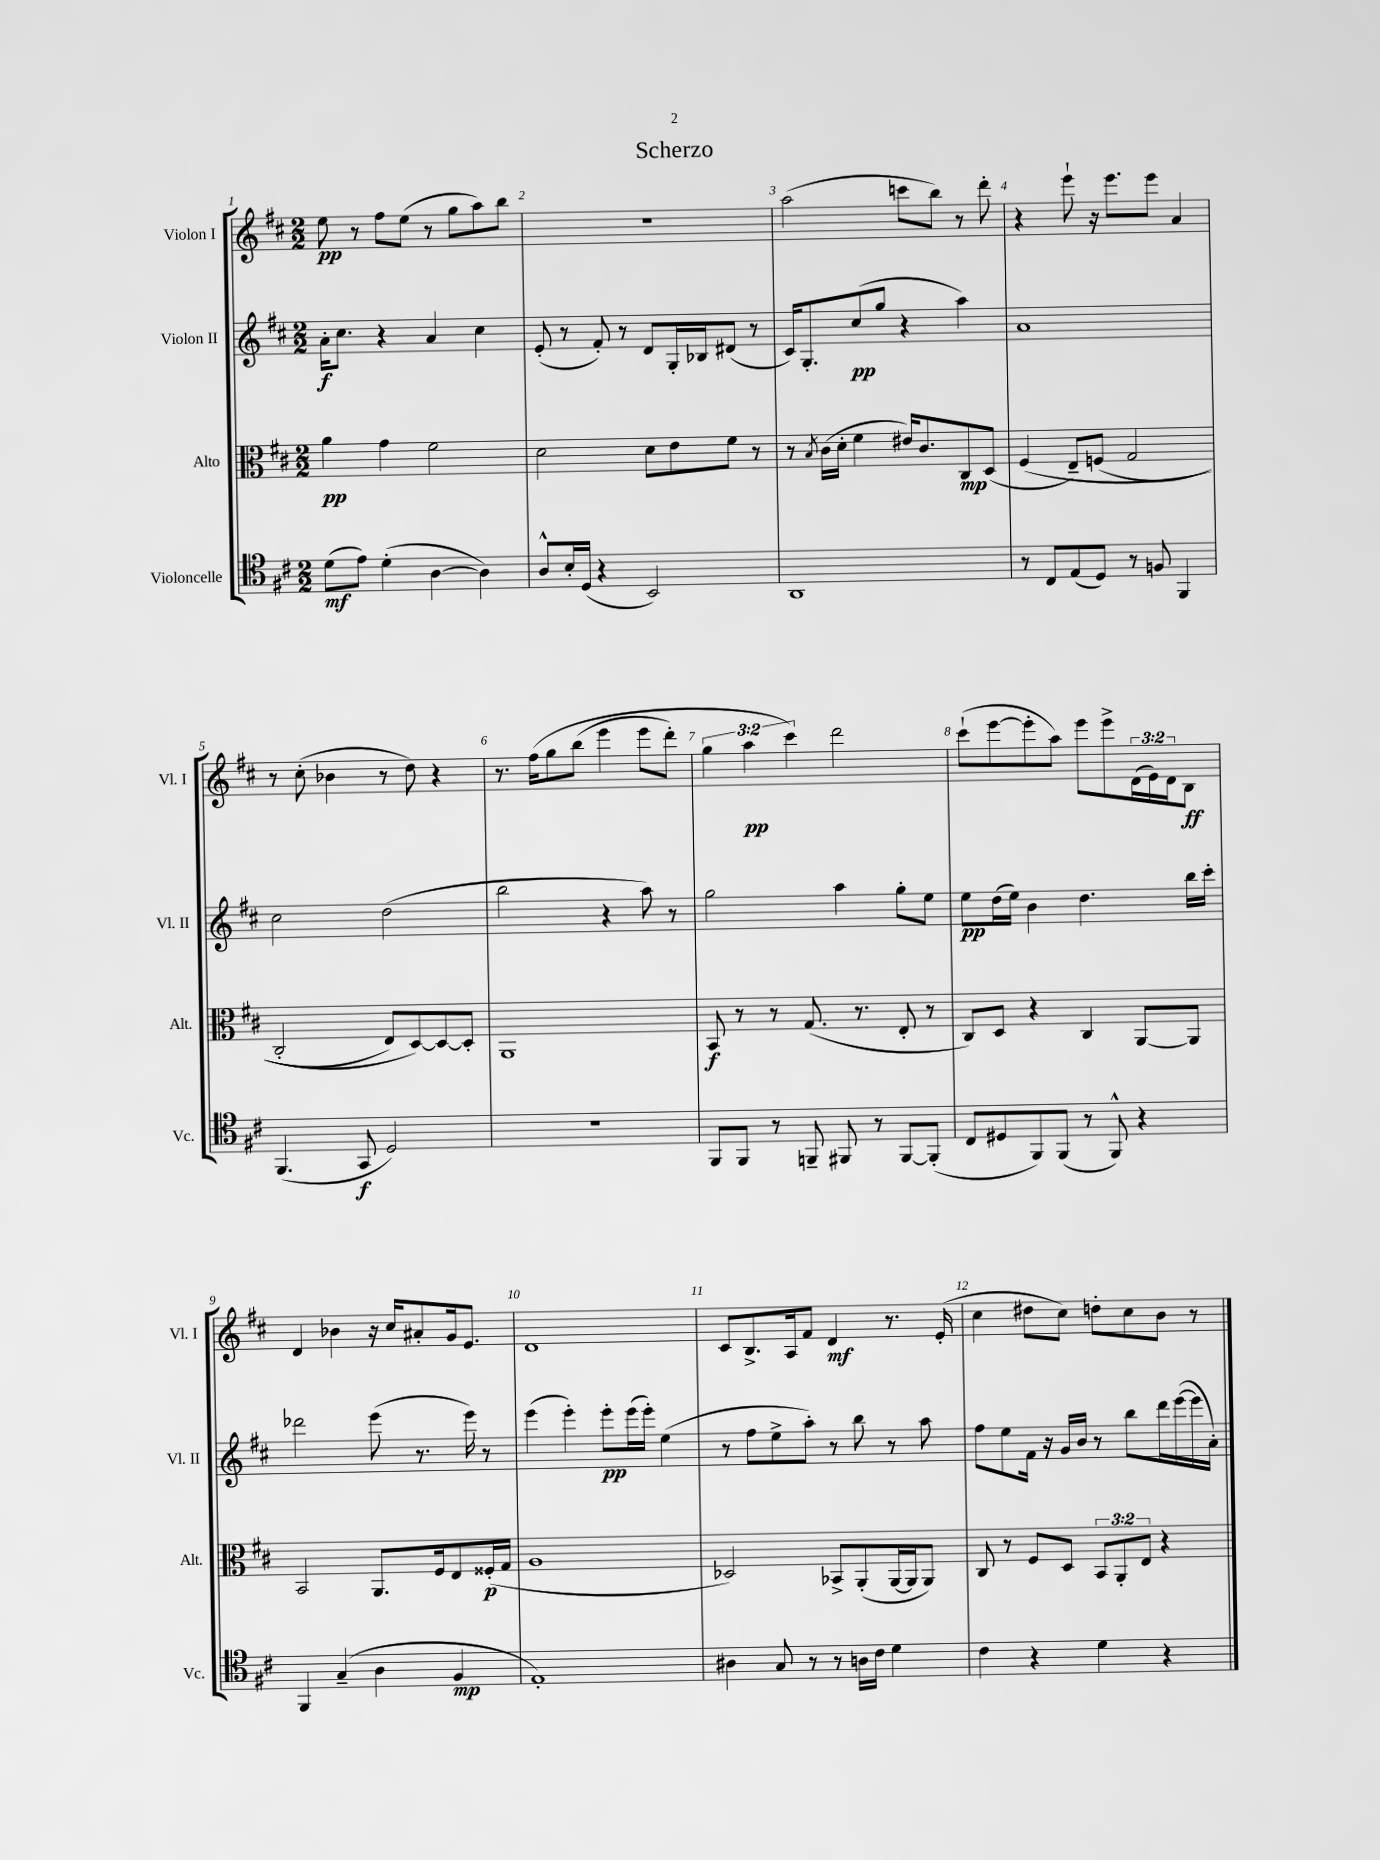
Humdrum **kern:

**kern	**kern	**kern	**kern
*staff4	*staff3	*staff2	*staff1
*clefC4	*clefC3	*clefG2	*clefG2
*k[f#c#]	*k[f#c#]	*k[f#c#]	*k[f#c#]
*M2/2	*M2/2	*M2/2	*M2/2
(8d\L	4a\	16a'\LK	8ee\
.	.	8.cc#\J	.
8e\J)	.	.	8r
(4d'\	4g\	4r	8ff#\L
.	.	.	(8ee\J
[4A\	2f#\	4a/	8r
.	.	.	8gg\L
4A\])	.	4cc#\	8aa\)
.	.	.	8bb\J
=	=	=	=
8A^^/L	2d\	(8e'/	1r
16B'/L	.	8r	.
(16D/JJ	.	.	.
4r	.	8f#'/)	.
.	.	8r	.
2BB/)	8d\L	8d/L	.
.	8e\	16G'/L	.
.	.	16B-/J	.
.	8f#\J	(8d#/J	.
.	8r	8r	.
=	=	=	=
1AA	8r	16c#/LK)	(2aa\
.	.	8.G'/	.
.	8qB/	.	.
.	(16c#\LL	.	.
.	16d'\JJ	.	.
.	4f#\	(8cc#/	.
.	.	8gg/J	.
.	16e#/LK)	4r	8ccc\L
.	8.c#/	.	.
.	.	.	8bb\J)
.	8C#/	4aa\)	8r
.	(8D/J	.	8ddd'\
=	=	=	=
8r	&(4F#/	1a	4r
8C#/L	.	.	.
(8E/	8E~/L)	.	8eee`\
8D/J)	(8F/J	.	16r
.	.	.	8.eee\L
8r	2G/	.	.
8F/	.	.	8eee\J
4FF#/	.	.	4a/
=	=	=	=
(4.FF#/	2C#'/	2cc#\	8r
.	.	.	(8cc#'\
.	.	.	4b-\
8GG/	.	.	.
2D/)	8E/L)	(2dd\	8r
.	[8D/&)	.	8dd\)
.	8D/_	.	4r
.	8D'/]J	.	.
=	=	=	=
1r	1AA	2bb\	8.r
.	.	.	&(16ff#\LK
.	.	.	8gg\
.	.	.	(8bb\J
.	.	4r	4eee\
.	.	8aa\)	8eee\L
.	.	8r	8ddd'\J)
=	=	=	=
8FF#/L	8BB/	2gg\	6gg\
8FF#/J	8r	.	.
.	.	.	6aa\
8r	8r	.	.
.	.	.	6ccc#\&)
8FF~/	(8.G/	.	.
8FF#/	.	4aa\	2ddd\
.	8.r	.	.
8r	.	.	.
[8FF#/L	8E'/	8gg'\L	.
(8FF#'/]J	8r	8ee\J	.
=	=	=	=
8C#/L	8C#/L)	8ee\L	(8ccc#`\L
8D#/	8D/J	(16dd\L	[8eee\
.	.	16ee\JJ)	.
8FF#/)	4r	4b\	8eee'\]
(8FF#/J	.	.	8aa\J)
8r	4C#/	4.dd\	8eee\L
8FF#^^/)	.	.	8eee^\
4r	[8AA/L	.	(24d\L
.	.	.	24e\)
.	.	.	24d\J
.	8AA/]J	16bb\LL	8B\J
.	.	16ccc#'\JJ	.
=	=	=	=
4FF#/	2BB/	2ddd-\	4d/
(4G~/	.	.	4b-\
4A\	8.AA/L	(8eee\	16r
.	.	.	16cc#/LK
.	.	8.r	8a#'/
.	16F#/k	.	.
4F#/	8E/	.	16g/k
.	.	16eee\)	8.e/J
.	(16F##'/L	8r	.
.	16G/JJ	.	.
=	=	=	=
1E')	1A	(4eee\	1d
.	.	4eee'\)	.
.	.	8eee'\L	.
.	.	(16eee\L	.
.	.	16eee'\JJ)	.
.	.	(4ee\	.
=	=	=	=
4A#\	2D-/)	8r	8c#/L
.	.	8ff#\L	8.B^/
8G/	.	8ee^\	.
.	.	.	16A/k
8r	.	8aa'\J)	8f#/J
8r	8BB-^/L	8r	4d/
16A\LL	(8AA'/	8bb\	.
16c#\JJ	.	.	.
4d\	[16AA/L	8r	8.r
.	16AA/]J	.	.
.	8AA/J)	8aa\	.
.	.	.	(16e'/
=	=	=	=
4c#\	8C#/	8ff#\L	4cc#\
.	8r	8ee\	.
4r	8F#/L	16f#\Jk	8dd#\L
.	.	16r	.
.	8D/J	16g/LL	8cc#\J)
.	.	16b/JJ	.
4d\	12BB/L	8r	8dd'\L
.	12AA'/	.	.
.	.	8bb\L	8cc#\
.	12E/J	.	.
4r	4r	16ddd\L	8b\J
.	.	([16eee\	.
.	.	16eee\]	8r
.	.	16a'\JJ)	.
==	==	==	==
*-	*-	*-	*-
